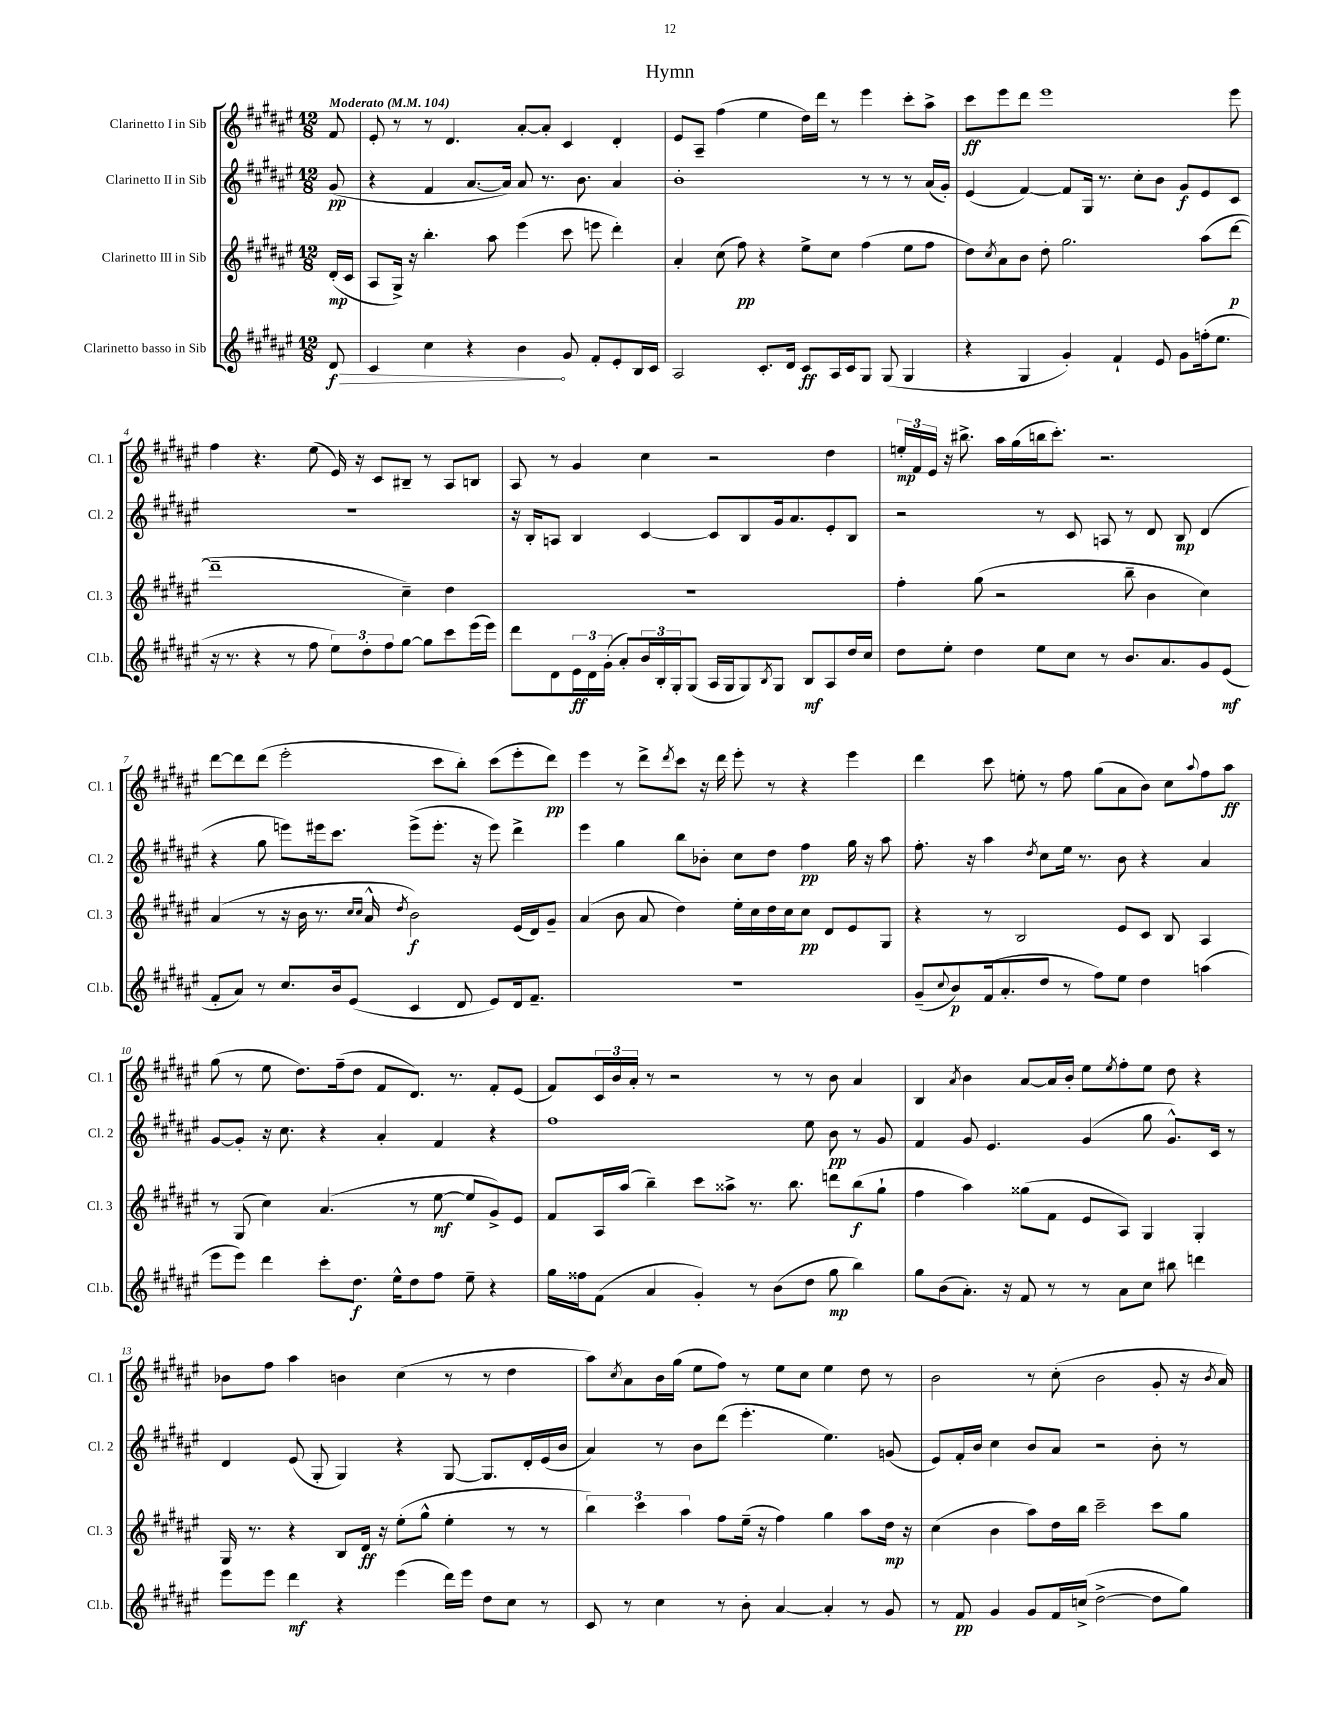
\header { title = "Hymn" }
<<
\new StaffGroup <<
\new Staff = "s0" \with { instrumentName = "Clarinetto I in Sib" shortInstrumentName = "Cl. 1" } {
    \clef treble \key fis \major \numericTimeSignature \time 12/8 \partial 8 \tempo "Moderato" 4 = 104
    fis'8 |
    eis'8-. r8 r8 dis'4. ais'8~-. ais'8-. cis'4 dis'4-. |
    eis'8 ais8-- fis''4( eis''4 dis''16) dis'''16 r8 eis'''4 cis'''8-. ais''8-> |
    cis'''8\ff eis'''8 dis'''8 eis'''1 eis'''8 |
    fis''4 r4. eis''8( eis'16) r16 cis'8 bis8-- r8 ais8 b8 |
    ais8 r8 gis'4 cis''4 r2 dis''4 |
    \tuplet 3/2 { e''16-.\mp fis'16 eis'16 } r16 bis''8.-> ais''16 gis''16( b''16 cis'''8.-.) r2. |
    dis'''8~ dis'''8 dis'''8( eis'''2-. cis'''8 b''8-.) cis'''8( eis'''8-. dis'''8\pp) |
    eis'''4 r8 dis'''8-> \acciaccatura { dis'''8 } cis'''8 r16 dis'''16 eis'''8-. r8 r4 eis'''4 |
    dis'''4 cis'''8 e''8-. r8 fis''8 gis''8( ais'8 b'8) cis''8 \appoggiatura { ais''8 } fis''8 ais''8\ff |
    gis''8( r8 eis''8 dis''8.) fis''16--( dis''8 fis'8 dis'8.) r8. fis'8-. eis'8( |
    fis'8) \tuplet 3/2 { cis'16 b'16 ais'16-. } r8 r2 r8 r8 b'8 ais'4 |
    b4 \acciaccatura { ais'8 } b'4 ais'8~ ais'16 b'16-. eis''8 \acciaccatura { eis''8 } fis''8-. eis''8 dis''8 r4 |
    bes'8 fis''8 ais''4 b'4 cis''4( r8 r8 dis''4 |
    ais''8) \acciaccatura { cis''8 } ais'8 b'16 gis''16( eis''8 fis''8) r8 eis''8 cis''8 eis''4 dis''8 r8 |
    b'2 r8 cis''8-.( b'2 gis'8-. r16 \acciaccatura { b'8 } ais'16) \bar "|." |
}
\new Staff = "s1" \with { instrumentName = "Clarinetto II in Sib" shortInstrumentName = "Cl. 2" } {
    \clef treble \key fis \major \numericTimeSignature \time 12/8 \partial 8
    gis'8\pp( |
    r4 fis'4 ais'8.~ ais'16) ais'8 r8. b'8. ais'4 |
    b'1-. r8 r8 r8 ais'16( gis'16-.) |
    eis'4( fis'4~) fis'8 gis16 r8. cis''8-. b'8 gis'8\f eis'8 cis'8 |
    R1. |
    r16 b16-. a8 b4 cis'4~ cis'8 b8 gis'16 ais'8. eis'8-. b8 |
    r2 r8 cis'8 a8 r8 dis'8 b8\mp dis'4( |
    r4 gis''8 e'''8) eis'''16 cis'''8. eis'''8->( eis'''8.-. r16 eis'''8) dis'''4-> |
    eis'''4 gis''4 b''8 bes'8-. cis''8 dis''8 fis''4\pp gis''16 r16 ais''8 |
    fis''8.-. r16 ais''4 \acciaccatura { dis''8 } cis''8 eis''16 r8. b'8 r4 ais'4 |
    gis'8~ gis'8-. r16 cis''8. r4 ais'4-. fis'4 r4 |
    fis''1 eis''8 b'8\pp r8 gis'8 |
    fis'4 gis'8 eis'4. gis'4( gis''8 gis'8.-^) cis'16 r8 |
    dis'4 eis'8( gis8-. gis4) r4 gis8~ gis8. dis'16-. eis'16( b'16 |
    ais'4) r8 b'8 dis'''8( eis'''4.-. eis''4.) g'8( |
    eis'8) fis'16-. b'16 cis''4 b'8 ais'8 r2 b'8-. r8 \bar "|." |
}
\new Staff = "s2" \with { instrumentName = "Clarinetto III in Sib" shortInstrumentName = "Cl. 3" } {
    \clef treble \key fis \major \numericTimeSignature \time 12/8 \partial 8
    dis'16-.\mp( cis'16 |
    ais8 gis16->) r16 b''4.-. ais''8 eis'''4( cis'''8 e'''8 dis'''4-.) |
    ais'4-. cis''8( fis''8\pp) r4 eis''8-> cis''8 fis''4( eis''8 fis''8 |
    dis''8) \acciaccatura { cis''8 } ais'8 b'8 dis''8-. gis''2. ais''8( dis'''8~\p |
    dis'''1-- cis''4--) dis''4 |
    R1. |
    fis''4-. gis''8( r2 b''8-- b'4 cis''4) |
    ais'4( r8 r16 b'16 r8. \grace { cis''16 cis''16 } ais'16-^ \acciaccatura { dis''8 } b'2\f) eis'16( dis'16) gis'8-- |
    ais'4( b'8 ais'8 dis''4) eis''16-. cis''16 dis''16 cis''16 cis''8\pp dis'8 eis'8 gis8 |
    r4 r8 b2 eis'8 cis'8 b8 ais4 |
    r8 gis8( cis''4) ais'4.( r8 eis''8~\mf eis''8 gis'8->) eis'8 |
    fis'8 ais16 ais''16( b''4--) cis'''8 aisis''8-> r8. b''8. d'''8 b''8\f( gis''8-! |
    fis''4 ais''4) gisis''8( fis'8 eis'8 ais8) gis4 gis4-. |
    gis16 r8. r4 b8 dis'16\ff r16 eis''8-.( gis''8-^ eis''4-. r8 r8 |
    \tuplet 3/2 { b''4) cis'''4 ais''4 } fis''8 eis''16--( r16 fis''4) gis''4 ais''8 dis''16\mp r16 |
    cis''4( b'4 ais''8) dis''16 b''16 cis'''2-- cis'''8 gis''8 \bar "|." |
}
\new Staff = "s3" \with { instrumentName = "Clarinetto basso in Sib" shortInstrumentName = "Cl.b." } {
    \clef treble \key fis \major \numericTimeSignature \time 12/8 \partial 8
    \once \override Hairpin.circled-tip = ##t dis'8\f\> |
    cis'4 cis''4 r4 b'4\! gis'8 fis'8-. eis'8-. b16 cis'16 |
    ais2 cis'8.-. dis'16 cis'8\ff ais16 cis'16 gis8 gis8( gis4 |
    r4 gis4 gis'4-.) fis'4-! eis'8 gis'8 f''16-.( eis''8. |
    r16 r8. r4 r8 fis''8 \tuplet 3/2 { eis''8) dis''8-. fis''8 } gis''8~ gis''8 cis'''8 eis'''16( eis'''16) |
    dis'''8 dis'8 \tuplet 3/2 { eis'16\ff dis'16 gis'16-.( } ais'8-.) \tuplet 3/2 { b'16 b16-. gis16-. } gis8( ais16 gis16 gis8) \acciaccatura { b8 } gis8 b8\mf ais8 dis''16 cis''16 |
    dis''8 eis''8-. dis''4 eis''8 cis''8 r8 b'8. ais'8. gis'8 eis'8\mf( |
    fis'8-. ais'8) r8 cis''8. b'16 eis'8( cis'4 dis'8 eis'8) dis'16 fis'8.-- |
    R1. |
    gis'8--( \appoggiatura { cis''8 } b'8\p) fis'16( ais'8.-. dis''8 r8 fis''8) eis''8 dis''4 a''4( |
    eis'''8 eis'''8) dis'''4 cis'''8-. dis''8.\f eis''16-^ dis''8 fis''8 eis''8-- r4 |
    gis''16 fisis''16 fis'8( ais'4 gis'4-.) r8 b'8( dis''8 gis''8\mp b''4) |
    gis''8 b'8( ais'8.-.) r16 fis'8 r8 r8 ais'8 cis''8 bis''8 d'''4 |
    eis'''8 eis'''8 dis'''4\mf r4 eis'''4( dis'''16) eis'''16 dis''8 cis''8 r8 |
    cis'8 r8 cis''4 r8 b'8-. ais'4~ ais'4-. r8 gis'8 |
    r8 fis'8\pp gis'4 gis'8 fis'16 c''16->( dis''2~-> dis''8 gis''8) \bar "|." |
}
>>
>>
